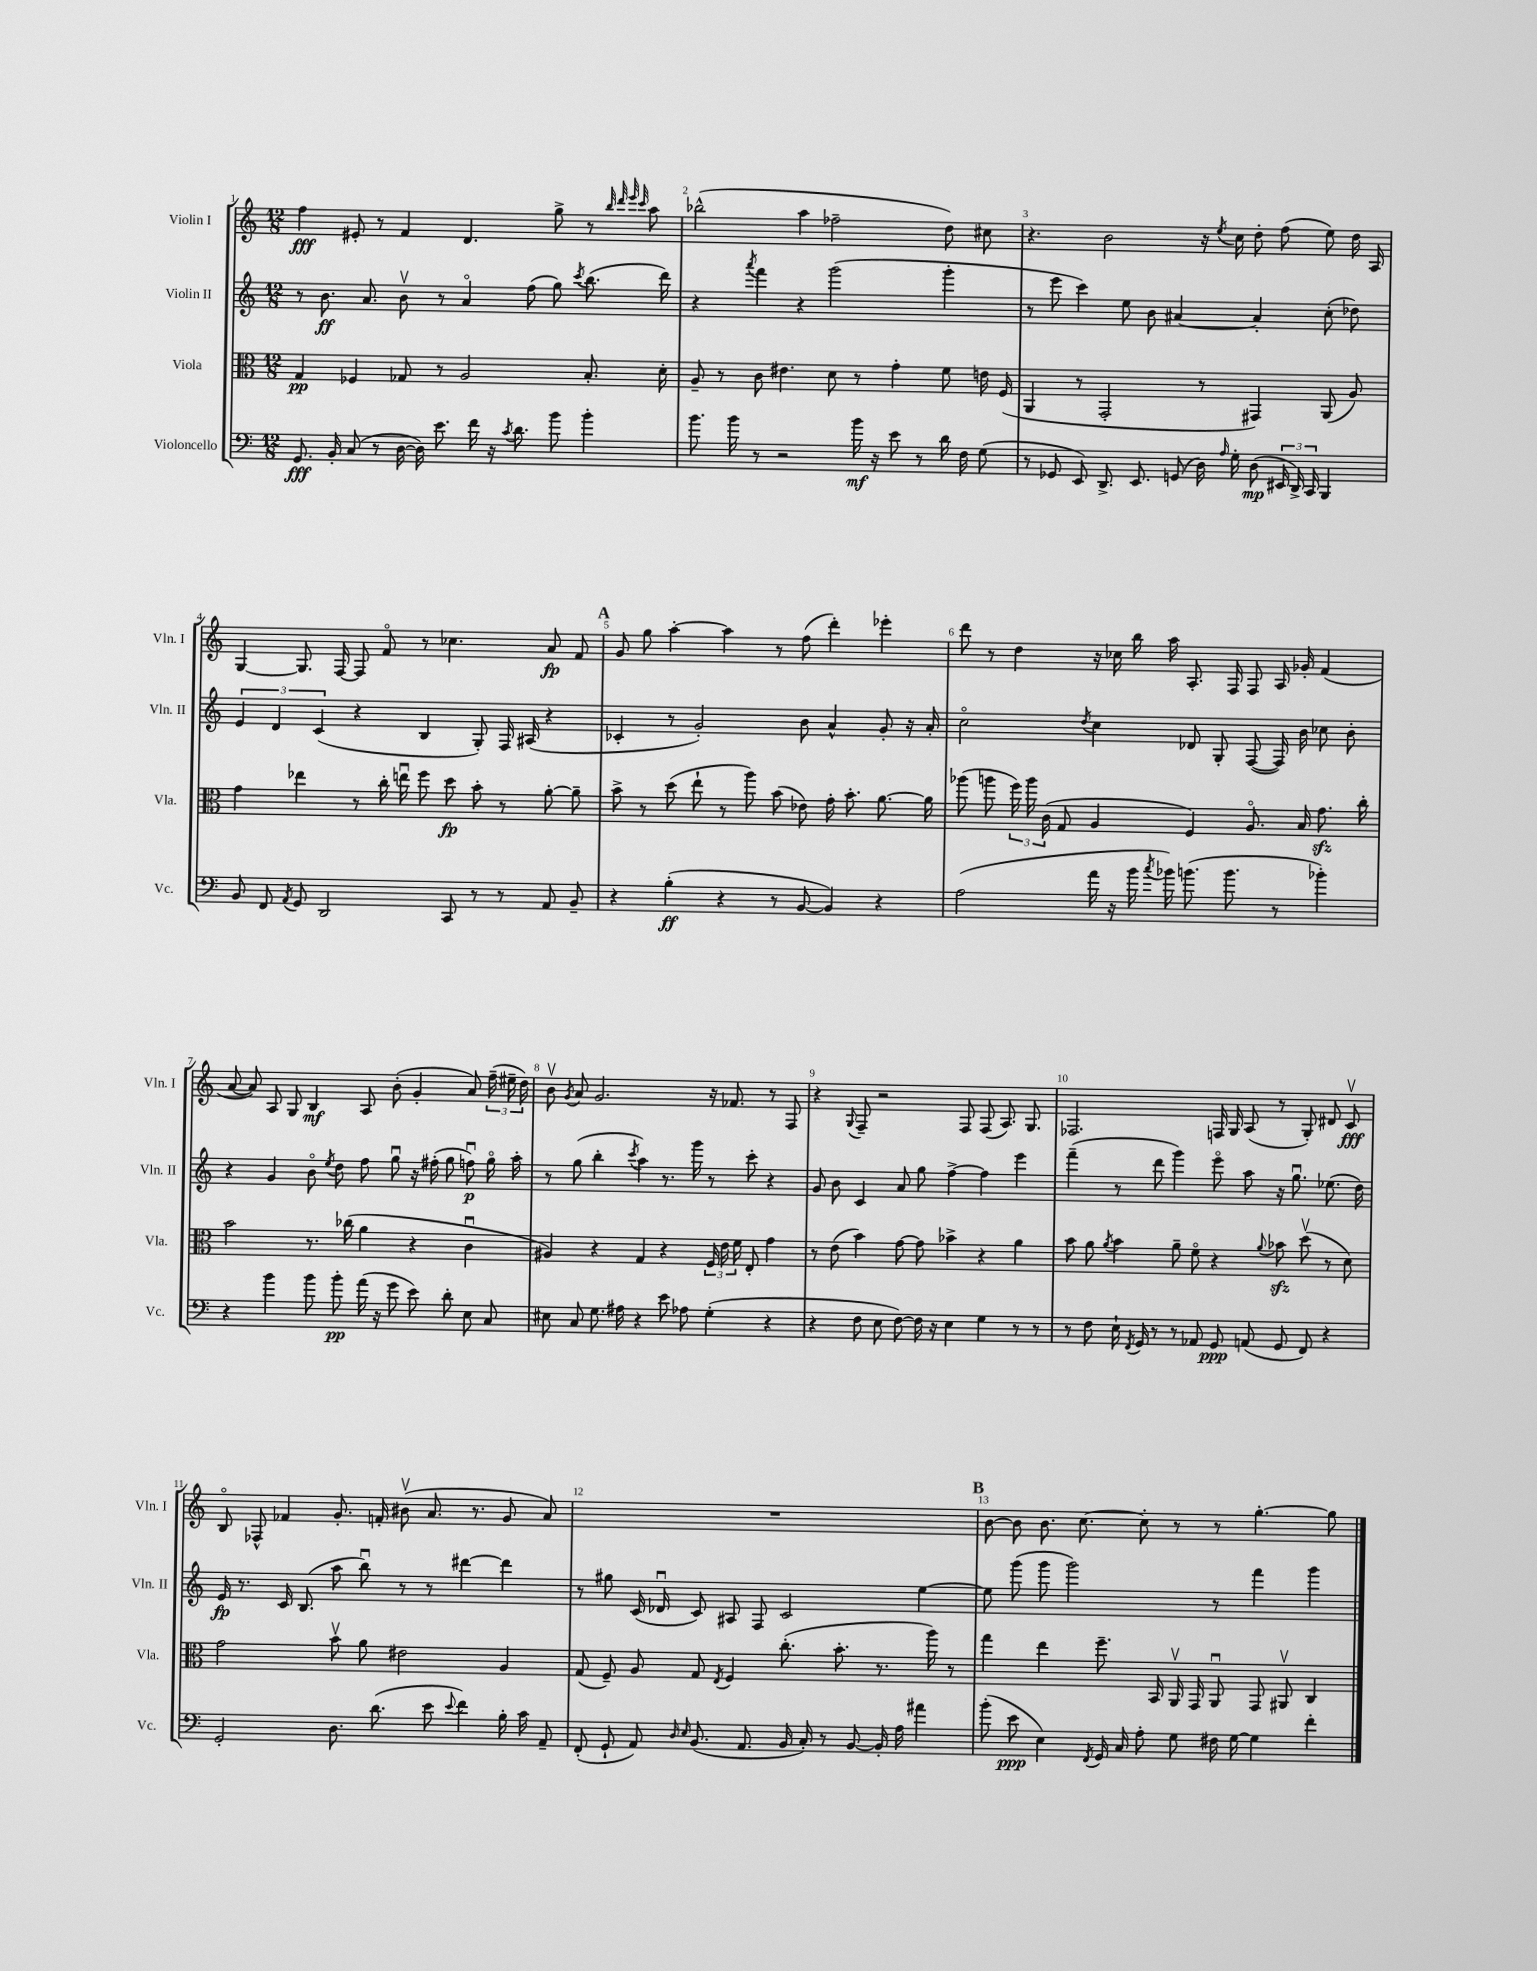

**kern	**dynam	**kern	**dynam	**kern	**dynam	**kern	**dynam
*part4	*part4	*part3	*part3	*part2	*part2	*part1	*part1
*staff4	*staff4	*staff3	*staff3	*staff2	*staff2	*staff1	*staff1
*I"Violoncello	*	*I"Viola	*	*I"Violin II	*	*I"Violin I	*
*I'Vc.	*	*I'Vla.	*	*I'Vln. II	*	*I'Vln. I	*
*clefF4	*	*clefC3	*	*clefG2	*	*clefG2	*
*k[]	*	*k[]	*	*k[]	*	*k[]	*
*M12/8	*	*M12/8	*	*M12/8	*	*M12/8	*
=1	=1	=1	=1	=1	=1	=1	=1
8.GG/	fff	4G/	pp	8r	.	4ff\	fff
.	.	.	.	8.b\	ff	.	.
16BB'/	.	.	.	.	.	.	.
(8C/	.	4F-X/	.	.	.	8e#X'/	.
.	.	.	.	8.a/	.	.	.
8r	.	.	.	.	.	8r	.
[16D\	.	8G-X/	.	8bv\	.	4f/	.
16D\])	.	.	.	.	.	.	.
8.e\	.	8r	.	8r	.	.	.
.	.	2A/	.	4a/	.	4.d/	.
16f\	.	.	.	.	.	.	.
16r	.	.	.	.	.	.	.
8qc/	.	.	.	.	.	.	.
8.d\	.	.	.	.	.	.	.
.	.	.	.	(8ff\	.	.	.
8b\	.	.	.	8gg\)	.	8gg^\	.
.	.	.	.	8qccc/	.	.	.
4b'\	.	8.B'/	.	(8.bb\	.	8r	.
.	.	.	.	.	.	32qqbb/	.
.	.	.	.	.	.	32qqddd/	.
.	.	.	.	.	.	32qqeee/	.
.	.	.	.	.	.	32qqccc/	.
.	.	.	.	.	.	8aa\	.
.	.	16d'\	.	16ddd\)	.	.	.
=2	=2	=2	=2	=2	=2	=2	=2
8.b\	.	8A~/	.	4r	.	(2bb-X^^\	.
.	.	8r	.	.	.	.	.
16b\	.	.	.	.	.	.	.
.	.	.	.	8qaaa/	.	.	.
8r	.	8c\	.	4fff\	.	.	.
2r	.	4.e#X\	.	.	.	.	.
.	.	.	.	4r	.	4aa\	.
.	.	8d\	.	(2ggg\	.	2ff-X~\	.
16b\	mf	8r	.	.	.	.	.
16r	.	.	.	.	.	.	.
8e\	.	4g'\	.	.	.	.	.
8r	.	.	.	.	.	.	.
16d\	.	8f\	.	4ggg'\	.	8dd\)	.
16F\	.	.	.	.	.	.	.
(8G\	.	16en\	.	.	.	8cc#X\	.
.	.	(16F/	.	.	.	.	.
=3	=3	=3	=3	=3	=3	=3	=3
8r	.	4AA/	.	8r	.	4.r	.
8GG-X/	.	.	.	8eee\	.	.	.
8EE/)	.	8r	.	4ccc\)	.	.	.
8.DD^/	.	2GG'/	.	.	.	2b\	.
.	.	.	.	8ee\	.	.	.
8.EE/	.	.	.	.	.	.	.
.	.	.	.	8b\	.	.	.
(8GGn/	.	.	.	[4a#X/	.	.	.
16D\)	.	8r	.	.	.	16r	.
16qqA/	.	.	.	.	.	8qee/	.
16G'\	.	.	.	.	.	16cc\	.
(8D\	mp	4GG#X/)	.	4a#'/]	.	8dd'\	.
24EE#X/	.	.	.	.	.	(8ff\	.
24DD^/)	.	.	.	.	.	.	.
24CC/	.	.	.	.	.	.	.
4BBB/	.	(8AA/	.	(8cc'\	.	8ee\)	.
.	.	8A/)	.	8dd-X\)	.	16dd\	.
.	.	.	.	.	.	16A/	.
!!LO:LB:g=z
=4	=4	=4	=4	=4	=4	=4	=4
8BB/	.	4g\	.	6e/	.	[4G/	.
8FF/	.	.	.	.	.	.	.
.	.	.	.	6d/	.	.	.
8qAA/	.	.	.	.	.	.	.
8GG/	.	4ee-X\	.	.	.	8.G/]	.
.	.	.	.	(6c/	.	.	.
2DD/	.	.	.	.	.	.	.
.	.	.	.	.	.	[16F/	.
.	.	8r	.	4r	.	8F/]	.
.	.	16cc'\	.	.	.	8f/	.
.	.	16eenu\	.	.	.	.	.
.	.	8ff\	.	4B/	.	8r	.
8CC/	.	8dd\	fp	.	.	4.cc-X\	.
8r	.	8b'\	.	8G'/)	.	.	.
8r	.	8r	.	16F/	.	.	.
.	.	.	.	(16A#X/	.	.	.
8AA/	.	[8a'\	.	4r	.	8a/	fp
8BB~/	.	8a~\]	.	.	.	8f/	.
!!LO:REH:place=s1:t=A
=5	=5	=5	=5	=5	=5	=5	=5
4r	.	8b^\	.	4c-X'/	.	8g/	.
.	.	8r	.	.	.	8gg\	.
(4B'\	ff	(8dd\	.	8r	.	[4aa'\	.
.	.	8ee`\	.	2g'/)	.	.	.
4r	.	8r	.	.	.	4aa\]	.
.	.	8aa\)	.	.	.	.	.
8r	.	(8b\	.	.	.	8r	.
[8BB/	.	8e-X\)	.	8b\	.	(8ff\	.
4BB/])	.	16g'\	.	4a^^/	.	4ddd'\)	.
.	.	8.b'\	.	.	.	.	.
4r	.	[8.a\	.	8g'/	.	4eee-X'\	.
.	.	.	.	16r	.	.	.
.	.	16a\]	.	16a'/	.	.	.
=6	=6	=6	=6	=6	=6	=6	=6
(2A\	.	(8aa-X\	.	2cc\	.	8ddd\	.
.	.	8aan\	.	.	.	8r	.
.	.	24ff\)	.	.	.	4dd\	.
.	.	24aa\	.	.	.	.	.
.	.	(24c\	.	.	.	.	.
.	.	8G/	.	.	.	.	.
.	.	.	.	8qdd/	.	.	.
16a\	.	4A/	.	4cc\	.	16r	.
16r	.	.	.	.	.	16cc-X\	.
16b\	.	.	.	.	.	16bb\	.
8qcc/	.	.	.	.	.	.	.
16b-X\)	.	.	.	.	.	16aa\	.
(8.bn\	.	4F/)	.	8d-X/	.	8.A'/	.
.	.	.	.	8G'/	.	.	.
8.b\	.	.	.	.	.	16F/	.
.	.	8.A/	.	([8F/	.	8F/	.
8r	.	.	.	16F/])	.	16A/	.
.	.	16B/	.	16b\	.	16g-X'/	.
4b-X'\)	.	8.gzz\	.	8cc-X\	.	(4f/	.
.	.	.	.	8b'\	.	.	.
.	.	16cc'\	.	.	.	.	.
!!LO:LB:g=z
=7	=7	=7	=7	=7	=7	=7	=7
4r	.	2b\	.	4r	.	[8a/	.
.	.	.	.	.	.	8a/])	.
4b\	.	.	.	4g/	.	8A/	.
.	.	.	.	.	.	8G/	.
8b\	.	8.r	.	8b\	.	4B/	mf
.	.	.	.	8qee/	.	.	.
8b'\	pp	.	.	8dd\	.	.	.
.	.	(16cc-X\	.	.	.	.	.
(16a\	.	4a\	.	8ff\	.	8A/	.
16r	.	.	.	.	.	.	.
8g\	.	.	.	8ggu\	.	(8b'\	.
8e\)	.	4r	.	16r	.	4g'/	.
.	.	.	.	(16ff#X'\	.	.	.
8d'\	.	.	.	8gg\	.	.	.
8E\	.	4cu\	.	8ffnu\)	p	8a/)	.
8C/	.	.	.	16gg\	.	(24ff~\	.
.	.	.	.	.	.	24ee#X~\	.
.	.	.	.	16aa'\	.	.	.
.	.	.	.	.	.	24dd\)	.
=8	=8	=8	=8	=8	=8	=8	=8
8E#X\	.	4A#X/)	.	8r	.	8bv\	.
.	.	.	.	.	.	8qg/	.
8C/	.	.	.	(8gg\	.	8a/	.
8.G\	.	4r	.	4bb'\	.	2.g/	.
16A#X\	.	.	.	.	.	.	.
.	.	.	.	8qccc/	.	.	.
4r	.	4G/	.	4aa\)	.	.	.
8e\	.	4r	.	8.r	.	.	.
8A-X\	.	.	.	.	.	.	.
.	.	.	.	16ggg\	.	.	.
(4G'\	.	24F/	.	8r	.	16r	.
.	.	24e\	.	.	.	.	.
.	.	.	.	.	.	8.f-X/	.
.	.	24f\	.	.	.	.	.
.	.	8E'/	.	8ccc'\	.	.	.
4r	.	4g\	.	4r	.	8r	.
.	.	.	.	.	.	8F/	.
=9	=9	=9	=9	=9	=9	=9	=9
4r	.	8r	.	8g/	.	4r	.
.	.	(8e\	.	8b\	.	.	.
.	.	.	.	.	.	8qqG/	.
8F\	.	4b\)	.	4c/	.	8F~/	.
8E\	.	.	.	.	.	2r	.
[8F\)	.	[8g\	.	8a/	.	.	.
16F\]	.	8g\]	.	8gg\	.	.	.
16r	.	.	.	.	.	.	.
4E\	.	4b-X^\	.	[4ff^\	.	.	.
.	.	.	.	.	.	8F/	.
4G\	.	4r	.	4ff\]	.	(8F/	.
.	.	.	.	.	.	8.A/)	.
8r	.	4a\	.	4eee\	.	.	.
.	.	.	.	.	.	8.G/	.
8r	.	.	.	.	.	.	.
=10	=10	=10	=10	=10	=10	=10	=10
8r	.	8b\	.	(4fff~\	.	2.F-X/	.
8F\	.	8a\	.	.	.	.	.
.	.	8qa/	.	.	.	.	.
16E`\	.	4b\	.	8r	.	.	.
8qFF/	.	.	.	.	.	.	.
16GG/	.	.	.	.	.	.	.
8r	.	.	.	8ddd\	.	.	.
8r	.	8a~\	.	4ggg\)	.	.	.
8AA-X/	.	8f\	.	.	.	.	.
8GG/	ppp	4r	.	8eee\	.	16Fn/	.
.	.	.	.	.	.	16G/	.
(8AAn/	.	.	.	8aa\	.	(8A/	.
.	.	8qqa/	.	.	.	.	.
8GG/	.	8b-Xzz\	.	16r	.	8r	.
.	.	.	.	8.ggu\	.	.	.
8FF/)	.	(8ddv\	.	.	.	8G'/)	.
4r	.	8r	.	(8.ee-X\	.	8d#X/	.
.	.	8d\)	.	.	.	8cv/	fff
.	.	.	.	16dd\)	.	.	.
!!LO:LB:g=z
=11	=11	=11	=11	=11	=11	=11	=11
2GG'/	.	2g\	.	16e/	fp	8B/	.
.	.	.	.	8.r	.	.	.
.	.	.	.	.	.	8F-X^^/	.
.	.	.	.	16c/	.	4f-X/	.
.	.	.	.	(8.B/	.	.	.
8.D\	.	8bv\	.	8aa\	.	8.g'/	.
.	.	8a\	.	8bbu\)	.	.	.
(8.d\	.	.	.	.	.	16fn'/	.
.	.	2e#X\	.	8r	.	(8b#Xv\	.
8e\	.	.	.	8r	.	8.a/	.
8qqe/	.	.	.	.	.	.	.
4f\)	.	.	.	[4ddd#X\	.	.	.
.	.	.	.	.	.	8.r	.
16B'\	.	4A/	.	4ddd#\]	.	8g/	.
16c\	.	.	.	.	.	.	.
8AA~/	.	.	.	.	.	8a/)	.
=12	=12	=12	=12	=12	=12	=12	=12
(8FF'/	.	(8G/	.	8r	.	1.r	.
8GG`/	.	8F~/)	.	8gg#X\	.	.	.
8AA/)	.	8A/	.	(16c/	.	.	.
.	.	.	.	16d-Xu/	.	.	.
16qqD/	.	.	.	.	.	.	.
16qqE/	.	.	.	.	.	.	.
(8.BB/	.	8G/	.	8c/)	.	.	.
.	.	8qE/	.	.	.	.	.
.	.	4F/	.	8A#X/	.	.	.
8.AA/	.	.	.	.	.	.	.
.	.	.	.	8F/	.	.	.
16BB/	.	(8.cc'\	.	2c/	.	.	.
16C'/)	.	.	.	.	.	.	.
8r	.	.	.	.	.	.	.
.	.	8.b'\	.	.	.	.	.
[8BB/	.	.	.	.	.	.	.
16BB'/]	.	8.r	.	.	.	.	.
16A\	.	.	.	.	.	.	.
4a#X\	.	.	.	[4ee\	.	.	.
.	.	16aa\)	.	.	.	.	.
.	.	8r	.	.	.	.	.
!!LO:REH:place=s1:t=B
=13	=13	=13	=13	=13	=13	=13	=13
(8b'\	.	4gg\	.	8ee\]	.	[8b\	.
8e\	ppp	.	.	(8ggg\	.	8b\]	.
4E\)	.	4ee\	.	8ggg\	.	8.b\	.
.	.	.	.	2ggg\)	.	.	.
.	.	.	.	.	.	[8.cc\	.
8qFF/	.	.	.	.	.	.	.
16GG/	.	8.ff~\	.	.	.	.	.
16C/	.	.	.	.	.	.	.
8A'\	.	.	.	.	.	8cc'\]	.
.	.	16BB/	.	.	.	.	.
8G\	.	16AAv/	.	.	.	8r	.
.	.	16GG/	.	.	.	.	.
16F#X\	.	8AAu/	.	8r	.	8r	.
[16G\	.	.	.	.	.	.	.
4G\]	.	8GG/	.	4fff\	.	[4.gg'\	.
.	.	8AA#Xv/	.	.	.	.	.
4f'\	.	4C/	.	4ggg\	.	.	.
.	.	.	.	.	.	8gg\]	.
==	==	==	==	==	==	==	==
*-	*-	*-	*-	*-	*-	*-	*-
